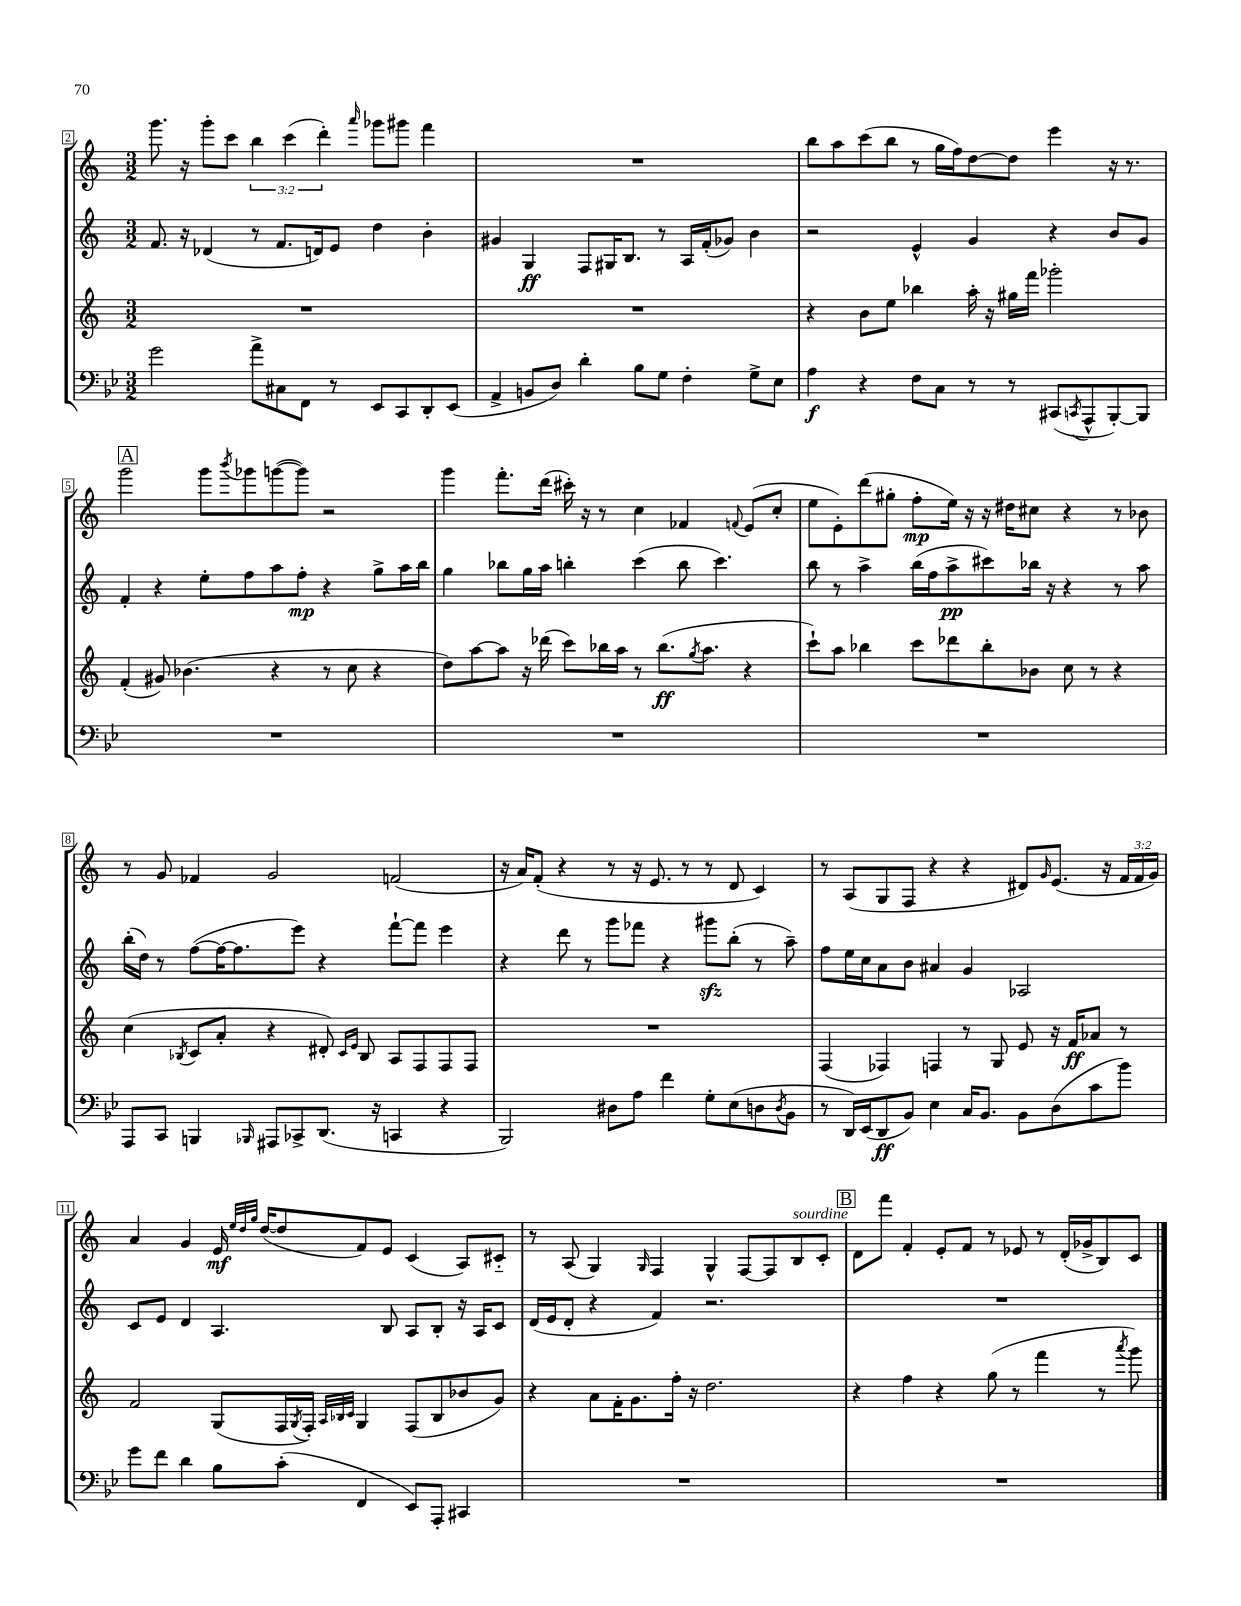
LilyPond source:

<<
\new StaffGroup <<
\new Staff = "s0" {
    \clef treble \key c \major \numericTimeSignature \time 3/2 \override Staff.TupletNumber.text = #tuplet-number::calc-fraction-text
    g'''8. r16 g'''8-. c'''8 \tuplet 3/2 { b''4 c'''4( d'''4-.) } \grace { a'''16 } ges'''8 gis'''8 f'''4 |
    R1. |
    b''8 a''8 c'''8( b''8 r8 g''16 f''16) d''8~ d''8 e'''4 r16 r8. |
    \mark \markup { \box "A" } g'''2 g'''8 \acciaccatura { b'''8 } ges'''8 g'''8~( g'''8) r2 |
    g'''4 f'''8.-. d'''16( cis'''16-.) r16 r8 c''4 fes'4 \appoggiatura { f'8 } e'8( c''8-. |
    e''8 e'8-.) d'''8( gis''8-. f''8-.\mp e''16) r16 r16 dis''16 cis''8 r4 r8 bes'8 |
    r8 g'8 fes'4 g'2 f'2( |
    r16 a'16) f'8-.( r4 r8 r16 e'8. r8 r8 d'8 c'4) |
    r8 a8( g8 f8 r4 r4 dis'8) \grace { g'16 } e'8.( r16 \tuplet 3/2 { f'16 f'16 g'16) } |
    a'4 g'4 e'16\mf \grace { e''32 d''32 g''32 } d''16~( d''8 f'8) e'8 c'4( a8) cis'8-_ |
    r8 a8( g4) \grace { g16 } f4 g4-^ f8~ f8 b8^\markup { \italic "sourdine" } c'8-. |
    \mark \markup { \box "B" } d'8 f'''8 f'4-. e'8-. f'8 r8 ees'8 r8 d'16-.( ges'16-> b8) c'8 \bar "|." |
}
\new Staff = "s1" {
    \clef treble \key c \major \numericTimeSignature \time 3/2
    f'8. r16 des'4( r8 f'8. d'16) e'8 d''4 b'4-. |
    gis'4 g4\ff f8 gis16 b8. r8 a16 f'16-.( ges'8) b'4 |
    r2 e'4-^ g'4 r4 b'8 g'8 |
    \mark \markup { \box "A" } f'4-. r4 e''8-. f''8 a''8 f''8-.\mp r4 g''8-> a''16 b''16 |
    g''4 bes''8 g''16 a''16 b''4-. c'''4( b''8 c'''4.) |
    b''8 r8 a''4-> b''16( f''16 a''8->\pp cis'''8) bes''16 r16 r4 r8 a''8 |
    b''16-.( d''16) r8 f''8~( f''16~ f''8. e'''8) r4 f'''8~-! f'''8 e'''4 |
    r4 d'''8 r8 g'''8 fes'''8 r4 gis'''8\sfz b''8-.( r8 a''8--) |
    f''8 e''16 c''16 a'8 b'8 ais'4 g'4 aes2 |
    c'8 e'8 d'4 a4. b8 a8 b8-. r16 a16 c'8 |
    d'16( e'16 d'8-. r4 f'4) r2. |
    \mark \markup { \box "B" } R1. \bar "|." |
}
\new Staff = "s2" {
    \clef treble \key c \major \numericTimeSignature \time 3/2
    R1. |
    R1. |
    r4 b'8 e''8 bes''4 a''16-. r16 gis''16 f'''16 ges'''2-. |
    \mark \markup { \box "A" } f'4-.( gis'8) bes'4.( r4 r8 c''8 r4 |
    d''8) a''8~ a''8 r16 des'''16( c'''8) bes''16 a''16 r8 bes''8.\ff( \acciaccatura { g''8 } a''8. r4 |
    c'''8-!) a''8 bes''4 c'''8 des'''8 bes''8-. bes'8 c''8 r8 r4 |
    c''4( \acciaccatura { bes8 } c'8 a'8-. r4 dis'8-.) \grace { c'16 e'16 } bes8 a8 f8 f8 f8 |
    R1. |
    f4( fes4) f4 r8 g8 e'8 r16 f'16\ff aes'8 r8 |
    f'2 g8( f16 \acciaccatura { g8 } f16-.) \grace { a32 bes32 c'32 } g4 f8( bes8 bes'8 g'8) |
    r4 a'8 f'16-. g'8. f''16-. r16 d''2. |
    \mark \markup { \box "B" } r4 f''4 r4 g''8( r8 f'''4 r8 \acciaccatura { a'''8 } g'''8) \bar "|." |
}
\new Staff = "s3" {
    \clef bass \key bes \major \numericTimeSignature \time 3/2
    g'2 a'8-> cis8 f,8 r8 ees,8 c,8 d,8-. ees,8( |
    a,4-> b,8 d8) d'4-. bes8 g8 f4-. g8-> ees8 |
    a4\f r4 f8 c8 r8 r8 cis,8( \acciaccatura { c,8 } a,,8-^ bes,,8~-.) bes,,8 |
    \mark \markup { \box "A" } R1. |
    R1. |
    R1. |
    a,,8 c,8 b,,4 \grace { bes,,16 } ais,,8 ces,8-> d,8.( r16 c,4 r4 |
    bes,,2) dis8 a8 f'4 g8-. ees8( d8 \acciaccatura { d8 } bes,8 |
    r8 d,16) ees,16( d,8\ff bes,8) ees4 c16 bes,8. bes,8 d8( c'8 bes'8) |
    g'8 f'8 d'4 bes8 c'8-.( f,4 ees,8) a,,8-. cis,4 |
    R1. |
    \mark \markup { \box "B" } R1. \bar "|." |
}
>>
>>
\layout { \context { \Score currentBarNumber = #2 \override BarNumber.stencil = #(make-stencil-boxer 0.1 0.3 ly:text-interface::print) } }
